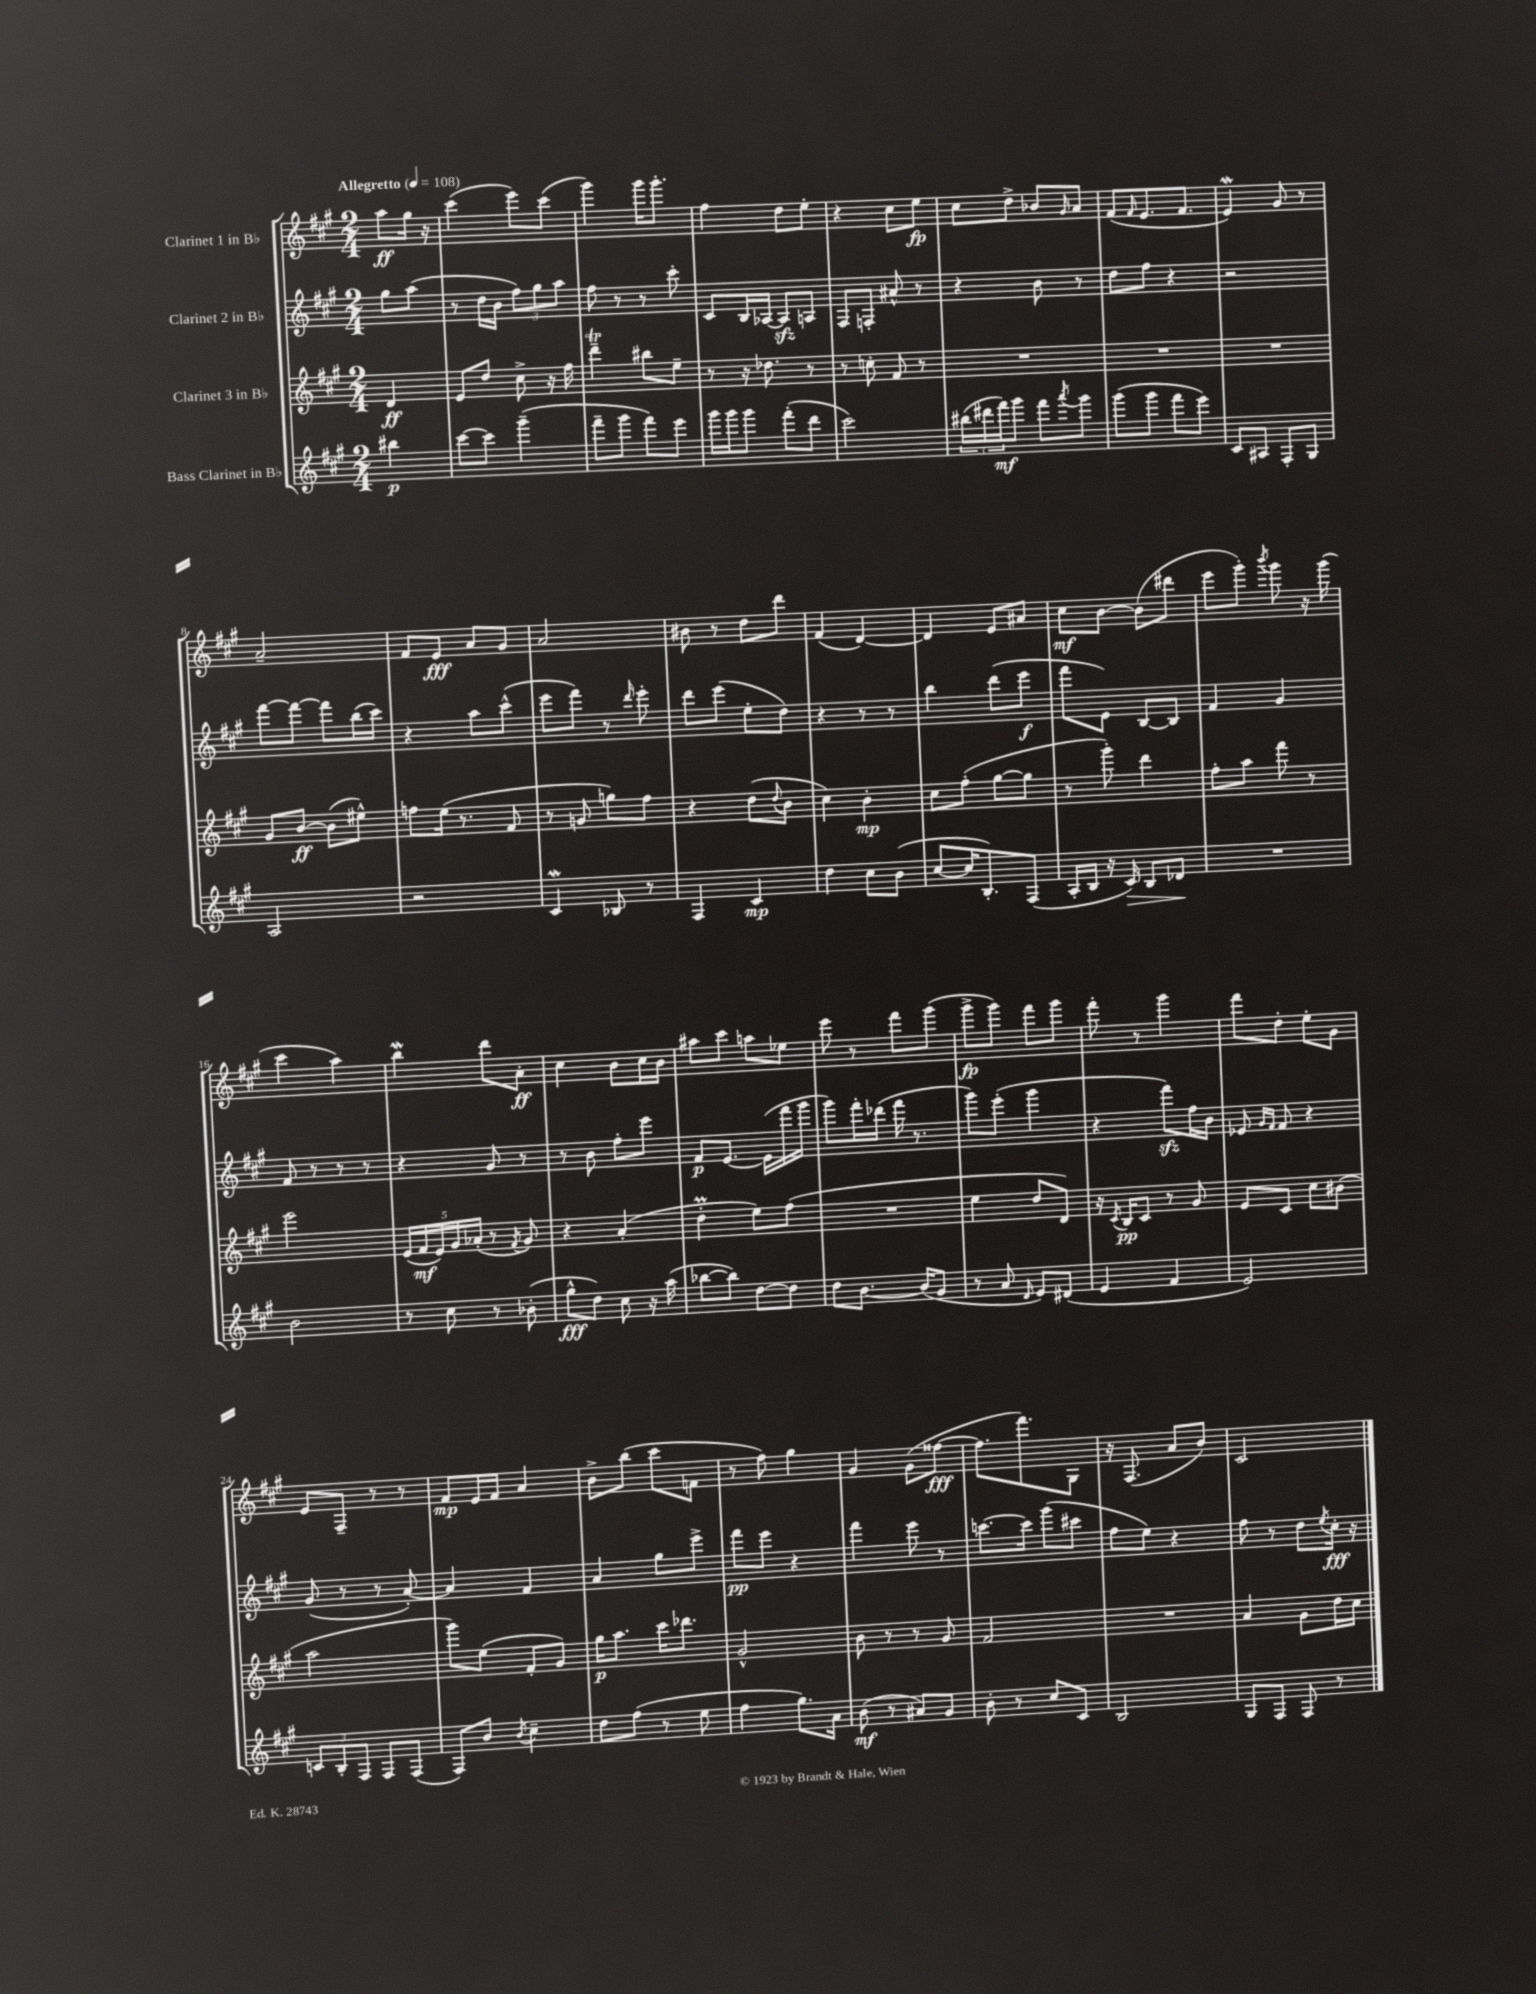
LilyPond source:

<<
\new StaffGroup <<
\new Staff = "s0" \with { instrumentName = "Clarinet 1 in Bb" } {
    \clef treble \key a \major \numericTimeSignature \time 2/4 \partial 4 \tempo "Allegretto" 4 = 108
    a''8\ff gis''16 r16 |
    cis'''4( e'''8) cis'''8( |
    gis'''4) gis'''16 gis'''8.-. |
    fis''4 d''8 e''8-. |
    r4 cis''8 e''8\fp |
    cis''8 d''8-> bes'8 \grace { gis'16 } a'8 |
    fis'8( \grace { fis'16 } e'8. fis'8. |
    e'4\mordent) gis'8 r8 |
    a'2-- |
    fis'8 e'8\fff a'8 gis'8 |
    a'2 |
    bis'8 r8 d''8 d'''8 |
    fis'4( d'4~) |
    d'4 e'8 ais'8 |
    cis''8\mf b'8~ b'8( dis'''8 |
    e'''8 gis'''8-.) \acciaccatura { b'''8 } gis'''8 r16 gis'''16( |
    cis'''4 a''4) |
    b''4\mordent d'''8 a'8-.\ff |
    cis''4 b'8 cis''16 b'16 |
    ais''8 cis'''8 a''8 ees''8 |
    e'''8 r8 fis'''8 gis'''8( |
    gis'''8->\fp gis'''8) fis'''8 gis'''8 |
    fis'''8-. r8 gis'''4 |
    fis'''8 d''8-. e''8-. gis'8 |
    e'8 fis8-- r8 r8 |
    fis'8\mp e'16 fis'16 a'4 |
    b'8-> b''8( cis'''8 f'8 |
    r8 fis''8) gis''4 |
    gis'4 gis'8( fisis''8~\fff |
    fisis''8. fis'''8.) gis8 |
    r16 fis8.( a'8 b'8) |
    cis'2 \bar "|." |
}
\new Staff = "s1" \with { instrumentName = "Clarinet 2 in Bb" } {
    \clef treble \key a \major \numericTimeSignature \time 2/4 \partial 4
    gis''8 a''8( |
    r8 d''16 b'16 \tuplet 3/2 { fis''8) gis''8 a''8 } |
    fis''8 r8 r8 cis'''8-. |
    cis'8 b16 aes16~ aes8\sfz a8 |
    fis8 f8-. ais'8-^ r8 |
    r4 b'8 r8 |
    d''8 fis''8 r4 |
    r2 |
    fis'''8~ fis'''8~ fis'''8 b''16( cis'''16) |
    r4 a''8 cis'''8-^( |
    e'''8 fis'''8) r8 \grace { d'''16 } e'''8-. |
    d'''8 e'''8( e''8-. d''8) |
    r4 r8 r8 |
    b''4 d'''8( e'''8\f |
    fis'''8 e'8) b8~ b8 |
    fis'4 gis'4 |
    fis'8 r8 r8 r8 |
    r4 gis'8 r8 |
    r8 b'8 fis''8-. e'''8 |
    fis'8\p e'8.~ e'16( fis'''16 gis'''16 |
    gis'''8) fis'''16-. des'''16( fis'''16 r8. |
    gis'''8) e'''8-.( gis'''4 |
    r4 fis'''8\sfz) fis''16 b'16 |
    ees'8 \grace { gis'16 fis'16 } fis'8 r4 |
    gis'8( r8 r8 a'8~-.) |
    a'4 fis'4 |
    a'4 gis''8 e'''8-> |
    fis'''8\pp e'''8 r4 |
    fis'''4 e'''8 r8 |
    c'''8.~ c'''16 gis'''8( cis'''8 |
    fis''8 e''8) r4 |
    fis''8 r8 d''8 \acciaccatura { e''8 } cis''16-.\fff r16 \bar "|." |
}
\new Staff = "s2" \with { instrumentName = "Clarinet 3 in Bb" } {
    \clef treble \key a \major \numericTimeSignature \time 2/4 \partial 4
    d'4\ff |
    e'8 d''8 cis''8-> r16 fis''16 |
    d'''4--\trill bis''8 e''8-- |
    r8 r16 des''8. r8 |
    r8 c''8-. fis'8 r8 |
    R2 |
    R2 |
    R2 |
    gis'8 b'8~\ff b'8( eis''8-^) |
    f''8 e''16( r8. fis'8 |
    r8 g'8 g''8) fis''8 |
    r4 d''8( \appoggiatura { d''8 } b'8 |
    cis''4) b'4-.\mp |
    cis''8 fis''8-.( gis''8~ gis''8 |
    r8 gis'''8-.) d'''4 |
    fis''8-. a''8 fis'''8 r8 |
    e'''2 |
    \tuplet 5/4 { e'16( fis'16\mf e'16) gis'16 aes'16-.( } r8 \acciaccatura { fis'8 } gis'8) |
    r4 a'4-.( |
    d''4-.\prall e''8) fis''8( |
    R2 |
    e''4 d''8 d'8) |
    r16 \acciaccatura { cis'8 } b16\pp cis'8 r8 gis'8 |
    e'8 cis'8 cis''8 bis'8( |
    a''2 |
    gis'''8) e''8( fis'8-. gis'8) |
    gis''16\p a''8. cis'''16 des'''8. |
    gis'2-^ |
    b'8 r8 r8 gis'8 |
    fis'2 |
    R2 |
    a'4 gis'8 d''16 cis''16 \bar "|." |
}
\new Staff = "s3" \with { instrumentName = "Bass Clarinet in Bb" } {
    \clef treble \key a \major \numericTimeSignature \time 2/4 \partial 4
    bis''4\p |
    cis'''8~ cis'''8 gis'''4--( |
    fis'''8-- gis'''8 fis'''8) e'''8 |
    gis'''16 gis'''16 gis'''8 fis'''8-.( d'''8 |
    cis'''2) |
    \tuplet 3/2 { bis''16( dis'''16 fis'''16\mf) } gis'''8 fis'''8 \acciaccatura { a'''8 } gis'''8 |
    gis'''8( gis'''8 fis'''8 e'''8) |
    cis'8 ais8 fis8-. gis8 |
    a2 |
    r2 |
    cis'4\mordent bes8 r8 |
    fis4 cis'4\mp |
    d''4 cis''8 b'8( |
    cis''8~ cis''16 b8.-.) fis8( |
    a16-. b16 r16 cis'16\>) b8 des'8\! |
    R2 |
    b'2 |
    r8 cis''8 r8 bes'8-.( |
    gis''8-^\fff d''8) cis''8 r16 a''16( |
    bes''8~ bes''8) d''8~ d''8 |
    d''8 b'8.~ b'16( gis'8 |
    r8 a'8 \grace { d'16 } e'8) dis'8( |
    e'4 fis'4 |
    e'2) |
    \tuplet 3/2 { c'8 b8-. fis8 } fis8 fis8( |
    fis8) b'8 \acciaccatura { b'8 } cis''4-- |
    d''8 fis''8( r8 e''8 |
    fis''4 gis''8.) a'16 |
    b'8\mf( r8 ais'8) gis'8 |
    b'8-. r8 cis''8 cis'8 |
    b2 |
    gis8 fis8 fis8 r8 \bar "|." |
}
>>
>>
